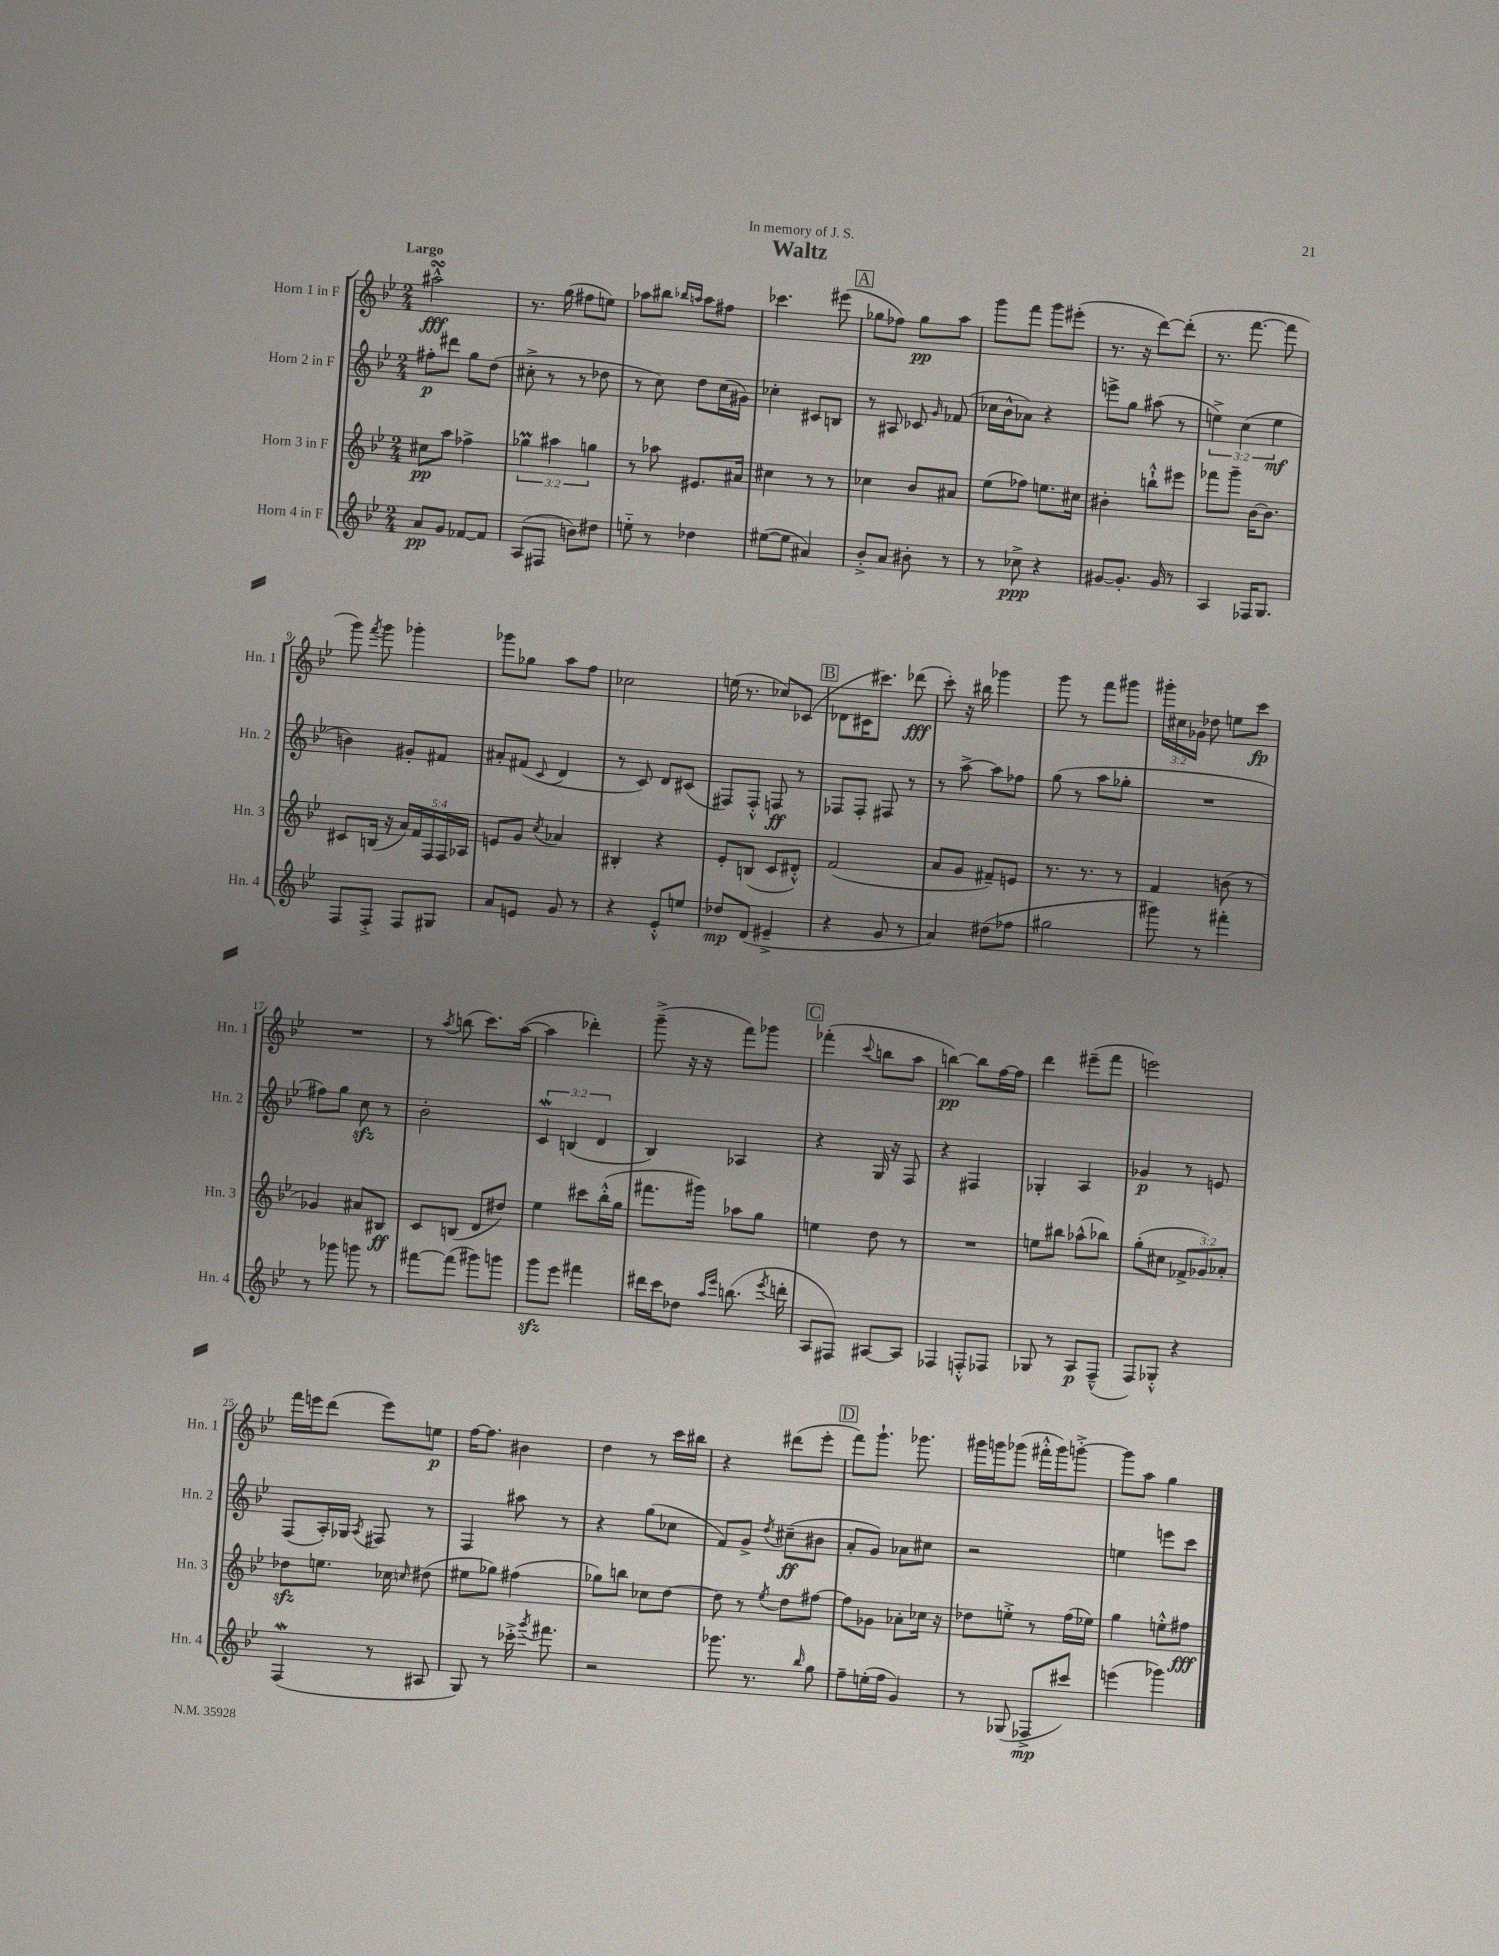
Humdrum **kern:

**kern	**dynam	**kern	**dynam	**kern	**dynam	**kern	**dynam
*part4	*part4	*part3	*part3	*part2	*part2	*part1	*part1
*staff4	*staff4	*staff3	*staff3	*staff2	*staff2	*staff1	*staff1
*I"Horn 4 in F	*	*I"Horn 3 in F	*	*I"Horn 2 in F	*	*I"Horn 1 in F	*
*I'Hn. 4	*	*I'Hn. 3	*	*I'Hn. 2	*	*I'Hn. 1	*
*clefG2	*	*clefG2	*	*clefG2	*	*clefG2	*
*k[b-e-]	*	*k[b-e-]	*	*k[b-e-]	*	*k[b-e-]	*
*M2/4	*	*M2/4	*	*M2/4	*	*M2/4	*
=1	=1	=1	=1	=1	=1	=1	=1
!	!	!	!	!	!	!LO:TX:a:B:t=Largo	!
8a/L	pp	8cc#X\L	pp	8ff#X'\L	p	2aa#XsSsS^^\	fff
8g/J	.	8aa\J	.	8ddd#X\J	.	.	.
[8f-X/L	.	4ff-X^\	.	8gg\L	.	.	.
8f-/J]	.	.	.	(8dd\J	.	.	.
=2	=2	=2	=2	=2	=2	=2	=2
(8A/L	.	6gg-XM\	.	8cc#X'^\	.	8.r	.
8F#X/J	.	.	.	8r	.	.	.
.	.	6aa#X\	.	.	.	.	.
.	.	.	.	.	.	(16gg\	.
8bn\L)	.	.	.	8r	.	8ff#X\L	.
.	.	6ggn\	.	.	.	.	.
8dd#X\J	.	.	.	8dd-X\	.	8een\J)	.
=3	=3	=3	=3	=3	=3	=3	=3
8een\	.	8r	.	8r	.	8aa-X\L	.
8r	.	8aa-X\	.	8cc\)	.	8bb#X\J	.
.	.	.	.	.	.	16qqbb-X/LL	.
.	.	.	.	.	.	16qqaan/JJ	.
4dd-X\	.	8.e#X/L	.	8dd\L	.	8aa\L	.
.	.	.	.	(16cc\L	.	8ff#X\J	.
.	.	16a#X/Jk	.	16g#X\JJ)	.	.	.
=4	=4	=4	=4	=4	=4	=4	=4
([8ee#X\L	.	4cc#X\	.	4cc-X'\	.	4.ccc-X\	.
8ee#\J]	.	.	.	.	.	.	.
4a#X/)	.	8r	.	8c#X/L	.	.	.
.	.	8r	.	8Bn/J	.	(8eee#X\	.
!!LO:REH:place=s1:t=A
=5	=5	=5	=5	=5	=5	=5	=5
8b-'^/L	.	4cc-X\	.	8r	.	8gg-X\L	.
8a/J	.	.	.	8A#X/	.	8ff-X\J)	.
8b#X'\	.	8b-/L	.	8c-X/	.	8gg-\L	pp
.	.	.	.	16qqg/	.	.	.
8r	.	8a#X/J	.	(8f-X/	.	8aa\J	.
=6	=6	=6	=6	=6	=6	=6	=6
8r	.	(8ee-\L	.	16cc-X\LL	.	8ggg\L	.
.	.	.	.	16b-^^\J	.	.	.
8cc-X^\	ppp	8ff-X\J)	.	8a-X\J)	.	8fff\J	.
4r	.	8.een\L	.	4r	.	8ggg\L	.
.	.	.	.	.	.	(8eee#X'\J	.
.	.	16cc#X\Jk	.	.	.	.	.
=7	=7	=7	=7	=7	=7	=7	=7
[8g#X/L	.	4b#X'\	.	8eeen^\L	.	8.r	.
8.g#'/J]	.	.	.	8gg\J	.	.	.
.	.	.	.	.	.	16r	.
.	.	8bbn`^^\L	.	(8aa#X\	.	[8ddd\L)	.
16g#/	.	.	.	.	.	.	.
8r	.	8eee#X\J	.	8r	.	(8ddd'\J]	.
=8	=8	=8	=8	=8	=8	=8	=8
4A/	.	8fff-X\L	.	6een^\)	.	8.r	.
.	.	8ggg~\J	.	.	.	.	.
.	.	.	.	(6cc\	.	.	.
.	.	.	.	.	.	[8.fff\	.
16F-X/KL	.	[16b-\KL	.	.	.	.	.
8.G/J	.	8.b-\J]	.	.	.	.	.
.	.	.	.	6ee\	mf	.	.
.	.	.	.	.	.	8fff\]	.
!!LO:LB:g=z
=9	=9	=9	=9	=9	=9	=9	=9
8F/L	.	8c#X/L	.	4bn\)	.	8ggg\)	.
.	.	.	.	.	.	8qfff/	.
8F'^/J	.	(16Bn/Jk	.	.	.	8ggg\	.
.	.	16r	.	.	.	.	.
8F/L	.	20a/LL)	.	8g#X'/L	.	4ggg-X'\	.
.	.	20f/	.	.	.	.	.
.	.	20F/	.	.	.	.	.
8G#X/J	.	.	.	8f#X/J	.	.	.
.	.	20F/	.	.	.	.	.
.	.	20A-X/JJ	.	.	.	.	.
=10	=10	=10	=10	=10	=10	=10	=10
8a/L	.	8en/L	.	8a#X'/L	.	8ggg-X\L	.
8en/J	.	8g/J	.	(8f#X/J	.	8gg-X\J	.
.	.	8qcc/	.	8qqc/	.	.	.
8g/	.	4a-X/	.	4d/	.	8aa\L	.
8r	.	.	.	.	.	8ff\J	.
=11	=11	=11	=11	=11	=11	=11	=11
4r	.	4B#X'/	.	8r	.	2cc-X\	.
.	.	.	.	8c/)	.	.	.
8e-'^^/L	.	4r	.	8d/L	.	.	.
8een/J	.	.	.	(8c#X/J	.	.	.
=12	=12	=12	=12	=12	=12	=12	=12
8dd-X/L	mp	8e-'/L	.	8F#X/L)	.	(16een\	.
.	.	.	.	.	.	8.r	.
(8d/J	.	(8Bn/J	.	8F#'^^/J	.	.	.
4e#X~^/	.	8c/L	.	8Fn/	ff	8cc-X/L)	.
.	.	8d#X'^^/J)	.	8r	.	(8c-X/J	.
!!LO:REH:place=s1:t=B
=13	=13	=13	=13	=13	=13	=13	=13
4r	.	(2f/	.	8F-X/L	.	8d-X\L	.
.	.	.	.	8F-'/J	.	16c#X\K	.
.	.	.	.	.	.	8.ccc#X\J)	.
8g/	.	.	.	8F#X/	.	.	.
8r	.	.	.	8r	.	(8ddd-X\	fff
=14	=14	=14	=14	=14	=14	=14	=14
4a/)	.	8a/L	.	8r	.	8ccc'\)	.
.	.	8g/J	.	[8aa^\	.	16r	.
.	.	.	.	.	.	16bb#X\	.
(8dd#X\L	.	8f#X~/L)	.	8aa\L]	.	4ggg-X\	.
8ff-X\J	.	8en/J	.	8ff-X\J	.	.	.
=15	=15	=15	=15	=15	=15	=15	=15
2gg#X\	.	8.r	.	(8gg\	.	8ggg\	.
.	.	.	.	8r	.	8r	.
.	.	8.r	.	.	.	.	.
.	.	.	.	8aa\L	.	8fff\L	.
.	.	8r	.	8gg-X'\J	.	8ggg#X\J	.
=16	=16	=16	=16	=16	=16	=16	=16
8ggg#X\)	.	4f/	.	2r	.	24ggg#X'\LL	.
.	.	.	.	.	.	24cc#X\	.
.	.	.	.	.	.	24g-X\JJ	.
8r	.	.	.	.	.	8dd-X\	.
4fff#X'\	.	(8bn\	.	.	.	8een\L	.
.	.	8r	.	.	.	8ccc\J	fp
!!LO:LB:g=z
=17	=17	=17	=17	=17	=17	=17	=17
8r	.	4g-X/)	.	8ff#X\L)	.	2r	.
8ggg-X\	.	.	.	8gg\J	.	.	.
8gggn\	.	8a#X/L	.	8cczz\	.	.	.
8r	.	8B#X/J	ff	8r	.	.	.
=18	=18	=18	=18	=18	=18	=18	=18
[8fff#X\L	.	8c/L	.	2b-'\	.	8r	.
.	.	.	.	.	.	8qaa/	.
(8fff#\J]	.	(8Bn/J	.	.	.	(8bbn\	.
8ggg#X\L)	.	8d/L	.	.	.	8.ccc\L)	.
8gggn\J	.	8dd#X/J)	.	.	.	.	.
.	.	.	.	.	.	([16aa\Jk	.
=19	=19	=19	=19	=19	=19	=19	=19
8gggzz\L	.	4ee-\	.	6cW/	.	4aa\]	.
8eee-\J	.	.	.	.	.	.	.
.	.	.	.	(6Bn/	.	.	.
4fff#X\	.	8ccc#X\L	.	.	.	4ddd-X'\)	.
.	.	.	.	6d/	.	.	.
.	.	(16bb-'^^\L	.	.	.	.	.
.	.	16gg\JJ	.	.	.	.	.
=20	=20	=20	=20	=20	=20	=20	=20
16ddd#X\LL	.	8.fff#X\L	.	4B-/)	.	(8ggg~^\	.
16ccc\J	.	.	.	.	.	.	.
8dd-X\J	.	.	.	.	.	16r	.
.	.	16ggg#X\Jk)	.	.	.	16r	.
16qqaa/LL	.	.	.	.	.	.	.
16qqeee-/JJ	.	.	.	.	.	.	.
(8.bbn\	.	8aa-X\L	.	4A-X/	.	8fff\L)	.
.	.	8gg\J	.	.	.	8ggg-X\J	.
8qeee-/	.	.	.	.	.	.	.
16dddn'\	.	.	.	.	.	.	.
!!LO:REH:place=s1:t=C
=21	=21	=21	=21	=21	=21	=21	=21
8A/L	.	4een\	.	4r	.	(4fff-X'\	.
8F#X/J)	.	.	.	.	.	.	.
.	.	.	.	.	.	8qqccc/	.
[8A#X/L	.	8dd\	.	16G/	.	8bbn\L	.
.	.	.	.	16r	.	.	.
8A#/J]	.	8r	.	8F/	.	8aa\J	.
=22	=22	=22	=22	=22	=22	=22	=22
4F-X/	.	2r	.	4r	.	[4bbn\)	pp
8Fn'^^/L	.	.	.	4F#X/	.	8bb\L]	.
8F-X/J	.	.	.	.	.	[16ff\L	.
.	.	.	.	.	.	16ff\JJ]	.
=23	=23	=23	=23	=23	=23	=23	=23
8G-X/	.	8een\L	.	4G-X'/	.	4ddd\	.
8r	.	8bb#X\J	.	.	.	.	.
8A/L	p	(8aa-X^^\L	.	4A/	.	(8eee#X~\L	.
(8F~^^/J	.	8bb-X\J)	.	.	.	8fff\J	.
=24	=24	=24	=24	=24	=24	=24	=24
8F/L)	.	(8gg'\L	.	4g-X/	p	2eeen\)	.
8G-X'^^/J	.	8cc#X\J	.	.	.	.	.
4r	.	12f-X^/L	.	8r	.	.	.
.	.	12g-X/)	.	.	.	.	.
.	.	.	.	8en/	.	.	.
.	.	12a-X'/J	.	.	.	.	.
!!LO:LB:g=z
=25	=25	=25	=25	=25	=25	=25	=25
(4FW/	.	8dd-Xzz\L	.	(8F/L	.	16fff\LL	.
.	.	.	.	.	.	16eeen\J	.
.	.	8.een\J	.	16A'/L)	.	(8ddd\J	.
.	.	.	.	16G-X/JJ	.	.	.
.	.	.	.	8qA/	.	.	.
8r	.	.	.	8F#X/	.	8eee\L)	.
.	.	16cc-X\	.	.	.	.	.
.	.	16qqccn/	.	.	.	.	.
8A#X/	.	(8dd#X\	.	8r	.	8een\J	p
=26	=26	=26	=26	=26	=26	=26	=26
8G/)	.	8ee#X\L	.	4F/	.	[16ff\KL	.
.	.	.	.	.	.	8.ff\J]	.
8r	.	8gg-X\J)	.	.	.	.	.
16ccc-X'^\	.	(4ff#X\	.	8aa#X\	.	4b#X\	.
8qggg/	.	.	.	.	.	.	.
8.fff#X\	.	.	.	.	.	.	.
.	.	.	.	8r	.	.	.
=27	=27	=27	=27	=27	=27	=27	=27
2r	.	8gg-X\L)	.	4r	.	4dd\	.
.	.	8bbn\J	.	.	.	.	.
.	.	8cc-X\L	.	(8gg\L	.	8r	.
.	.	[8dd\J	.	8cc-X\J	.	16ccc\LL	.
.	.	.	.	.	.	16bb#X\JJ	.
=28	=28	=28	=28	=28	=28	=28	=28
8.ggg-X\	.	8dd\]	.	8f/L)	.	4r	.
.	.	8r	.	8g^/J	.	.	.
8.r	.	.	.	.	.	.	.
.	.	8qee-/	.	8qdd/	.	.	.
.	.	8dd\L	.	(8cc#X~\L	ff	(8ddd#X\L	.
16qqbb-/	.	.	.	.	.	.	.
8gg\	.	[8ff#X\J	.	8b#X\J	.	8eee-'\J	.
!!LO:REH:place=s1:t=D
=29	=29	=29	=29	=29	=29	=29	=29
8ff~\L	.	8ff#\L]	.	8a'/L	.	8fff\L)	.
(16een'\L	.	8g-X\J	.	8g/J)	.	8.ggg`\J	.
16ff\JJ	.	.	.	.	.	.	.
4g/)	.	8a-X'\L	.	8a-X\L	.	.	.
.	.	.	.	.	.	8.ggg-X\	.
.	.	16cc-X\Jk	.	8cc#X\J	.	.	.
.	.	16r	.	.	.	.	.
=30	=30	=30	=30	=30	=30	=30	=30
8r	.	8dd-X\L	.	2r	.	16ggg#X\LL	.
.	.	.	.	.	.	16gggn\J	.
(8G-X/	.	8een'^\J	.	.	.	(8ggg-X\J	.
8F-X^/L	mp	8r	.	.	.	16fff#X'^^\LL	.
.	.	.	.	.	.	16ggg-\J)	.
8ccc#X/J)	.	(16ff\LL	.	.	.	[8gggn'^\J	.
.	.	16ee-X\JJ)	.	.	.	.	.
=31	=31	=31	=31	=31	=31	=31	=31
(4eeen\	.	4gg\	.	4een\	.	8ggg\L]	.
.	.	.	.	.	.	8aa\J	.
4ggg-X\)	.	8een'^^\L	.	8eeen\L	.	4gg\	.
.	.	8ff#X\J	fff	8ccc\J	.	.	.
==	==	==	==	==	==	==	==
*-	*-	*-	*-	*-	*-	*-	*-
